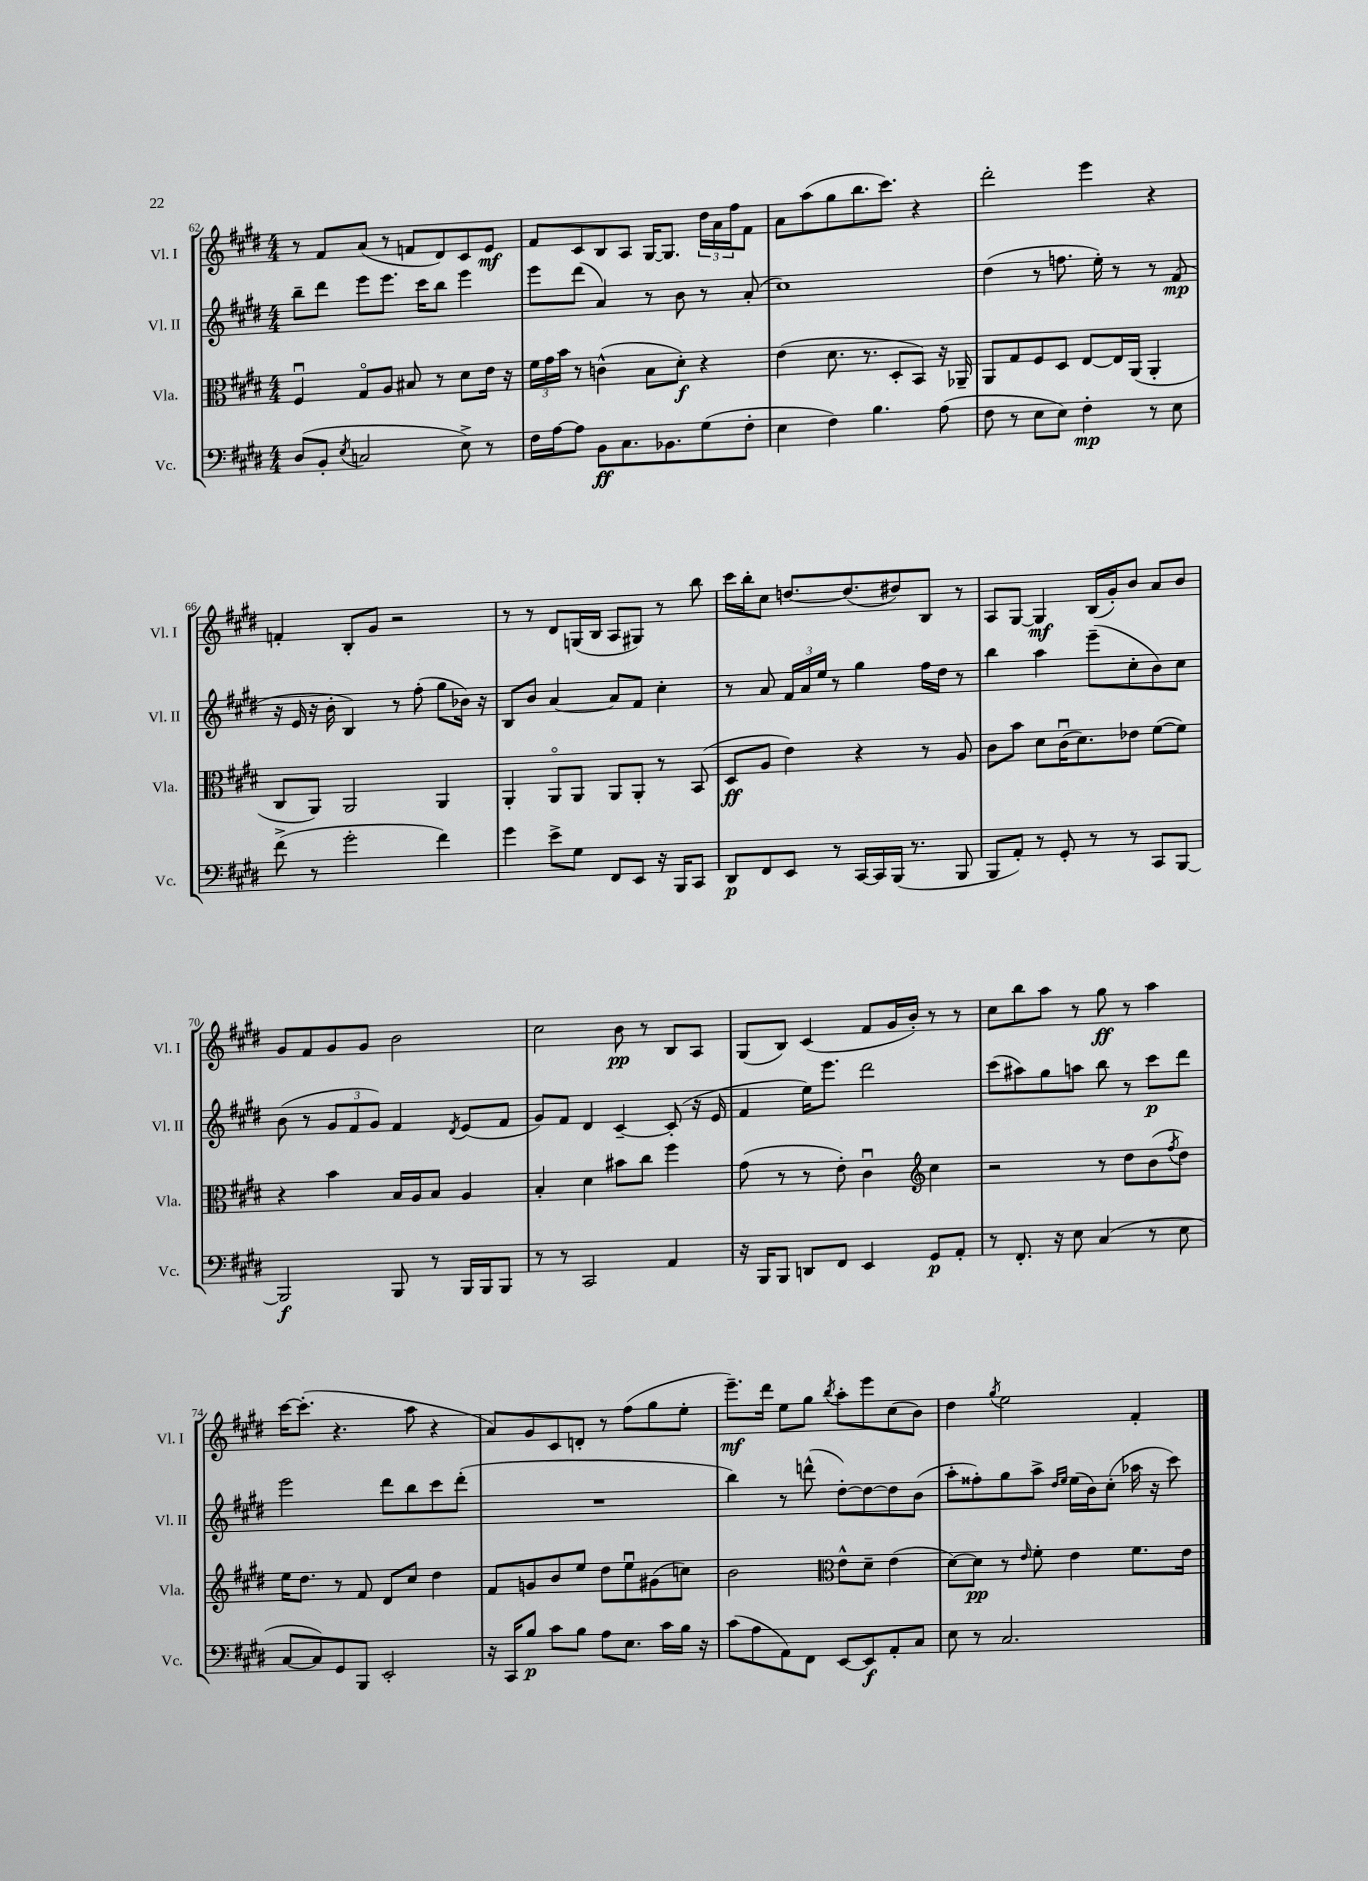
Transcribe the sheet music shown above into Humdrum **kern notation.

**kern	**kern	**kern	**kern
*staff4	*staff3	*staff2	*staff1
*clefF4	*clefC3	*clefG2	*clefG2
*k[f#c#g#d#]	*k[f#c#g#d#]	*k[f#c#g#d#]	*k[f#c#g#d#]
*M4/4	*M4/4	*M4/4	*M4/4
(8D#	4F#u	8bb~	8r
8BB'	.	8ddd#	8f#
8qE	.	.	.
2C	8G#o	8eee	(8a
.	8A	8.eee	8r
.	8B#	.	8f
.	.	16ccc#	.
.	8r	8bb	8d#)
8E^)	8d#	4eee	8c#
8r	16e	.	8e
.	16r	.	.
=	=	=	=
16F#	24f#	8eee	8f#
.	24g#	.	.
[16A	.	.	.
.	24b	.	.
8A]	8r	(8ddd#	8c#
8BB	(4c^^	4a)	8B
8.C#	.	.	8A
.	8B	8r	[16G#
8.BB-	.	.	8.G#]
.	8d#')	8b	.
(8G#	4r	8r	24dd#
.	.	.	24a
.	.	.	24ff#
8F#'	.	(8a'	8f#
=	=	=	=
4E	(4e	1cc#)	8a
.	.	.	(8aa
4F#)	8.d#	.	8gg#
.	.	.	8.bb
.	8.r	.	.
4.B	.	.	.
.	.	.	8.ccc#)
.	8D#'	.	.
.	8BB)	.	4r
(8A	16r	.	.
.	16AA-~	.	.
=	=	=	=
8F#	8AA	(4dd#	2ddd#'
8r	8G#	.	.
8E	8F#	8r	.
8E)	8D#	8.ff	.
4F#'	[8E	.	4eee
.	.	16ee')	.
.	16E]	8r	.
.	(16AA	.	.
8r	4AA'	8r	4r
8E	.	(8f#	.
=	=	=	=
(8f#^	8C#	16r	4f'
.	.	16e	.
8r	8AA)	16r	.
.	.	16b'	.
2g#'	2AA	4B)	8B'
.	.	.	8g#
.	.	8r	2r
.	.	(8ff#'	.
4f#)	4AA	8gg#	.
.	.	16b-)	.
.	.	16r	.
=	=	=	=
4g#	4AA'	8B	8r
.	.	8b	8r
8e^	8AAo	[4a	8d#
8G#	8AA	.	(16G
.	.	.	16B
8FF#	8AA	8a]	8A
8EE	8AA'	8f#	8G#)
16r	8r	4cc#'	8r
16BBB	.	.	.
8CC#	(8BB	.	8bb
=	=	=	=
8DD#	8D#	8r	16ccc#
.	.	.	16bb'
8FF#	8A	8a	8cc#
8EE	4e)	24f#	[8.dd
.	.	24a	.
.	.	24ee	.
8r	.	8r	.
.	.	.	(8.dd]
[16CC#	4r	4gg#	.
16CC#]	.	.	.
(16BBB	.	.	8dd#)
8.r	.	.	.
.	8r	16ff#	8B
.	.	16dd#	.
8BBB	8A	8r	8r
=	=	=	=
8BBB	8c#	4bb	8A
8AA')	8b	.	[8G#
8r	8d#	4aa	4G#]
8GG#'	(16c#u	.	.
.	8.d#)	.	.
8r	.	(8eee~	(16B
.	.	.	16g#')
8r	8e-	8cc#'	8b
8CC#	([8f#	8b)	8a
[8BBB	8f#])	8cc#	8b
=	=	=	=
2BBB]	4r	(8b	8g#
.	.	8r	8f#
.	4b	12g#	8g#
.	.	12f#	.
.	.	.	8g#
.	.	12g#)	.
8BBB	16B	4f#	2b
.	16A	.	.
8r	8B	.	.
.	.	8qd#	.
16BBB	4A	(8e	.
16BBB	.	.	.
8BBB	.	8f#	.
=	=	=	=
8r	4B'	8g#)	2cc#
8r	.	8f#	.
2CC#	4d#	4d#	.
.	8b#	[4c#~	8b
.	8cc#	.	8r
4AA	4ff#	(8c#']	8B
.	.	16r	8A
.	.	16e	.
=	=	=	=
16r	(8g#	4f#	(8G#
16BBB	.	.	.
8BBB	8r	.	8B)
8DD	8r	16ee)	(4c#
.	.	8.eee	.
8FF#	8e')	.	.
4EE	4c#u	2ddd#	8f#
.	.	.	16g#
.	.	.	16b')
*	*clefG2	*	*
8GG#	4cc#	.	8r
8AA'	.	.	8r
=	=	=	=
8r	2r	(8ccc#	8cc#
8.FF#'	.	8aa#)	8bb
.	.	8gg#	8aa
16r	.	.	.
8E	.	8aa	8r
(4C#	8r	8bb	8gg#
.	8dd#	8r	8r
8r	(8b	8ccc#	4aa
.	8qff#	.	.
8E	8dd#)	8ddd#	.
=	=	=	=
[8C#	16ee	2eee	[16ccc#
.	8.dd#	.	(8.ccc#']
8C#])	.	.	.
8GG#	8r	.	4.r
8BBB	8f#	.	.
2EE'	8d#	8ddd#	.
.	8cc#	8bb	8aa
.	4dd#	8ccc#	4r
.	.	(8ddd#'	.
=	=	=	=
16r	8f#	1r	8a)
16CC#	.	.	.
8B	8g	.	8g#
8c#	8b	.	8c#
8B	8ee	.	8d'
8A	8dd#	.	8r
8.E	8eeu	.	(8ff#
.	(8g#	.	8gg#
16c#	.	.	.
16B	8cc)	.	8ee'
16r	.	.	.
=	=	=	=
(8c#	2b	4bb)	8.eee~)
8A	.	.	.
.	.	.	16ddd#
8AA)	.	8r	8ee
8FF#	.	(8ddd^^	8gg#
*	*clefC3	*	*
.	.	.	8qbb
[8EE	8e^^	[8dd#')	8aa'
8EE]	8d#~	8dd#_	8eee
8AA'	(4e	8dd#]	(8cc#
8C#	.	(8b	8b)
=	=	=	=
8E	[8d#)	8aa'	4dd#
8r	8d#]	8ff##')	.
.	.	.	8qgg#
2.C#	8r	8gg#	2ee
.	16qqe	.	.
.	8f#'	8aa^	.
.	.	16qqdd#	.
.	.	16qqee	.
.	4e	(16ee	.
.	.	16b)	.
.	.	(8cc#'	.
.	8.f#	16aa-	4f#'
.	.	16r	.
.	.	8ccc#)	.
.	16e	.	.
==	==	==	==
*-	*-	*-	*-
